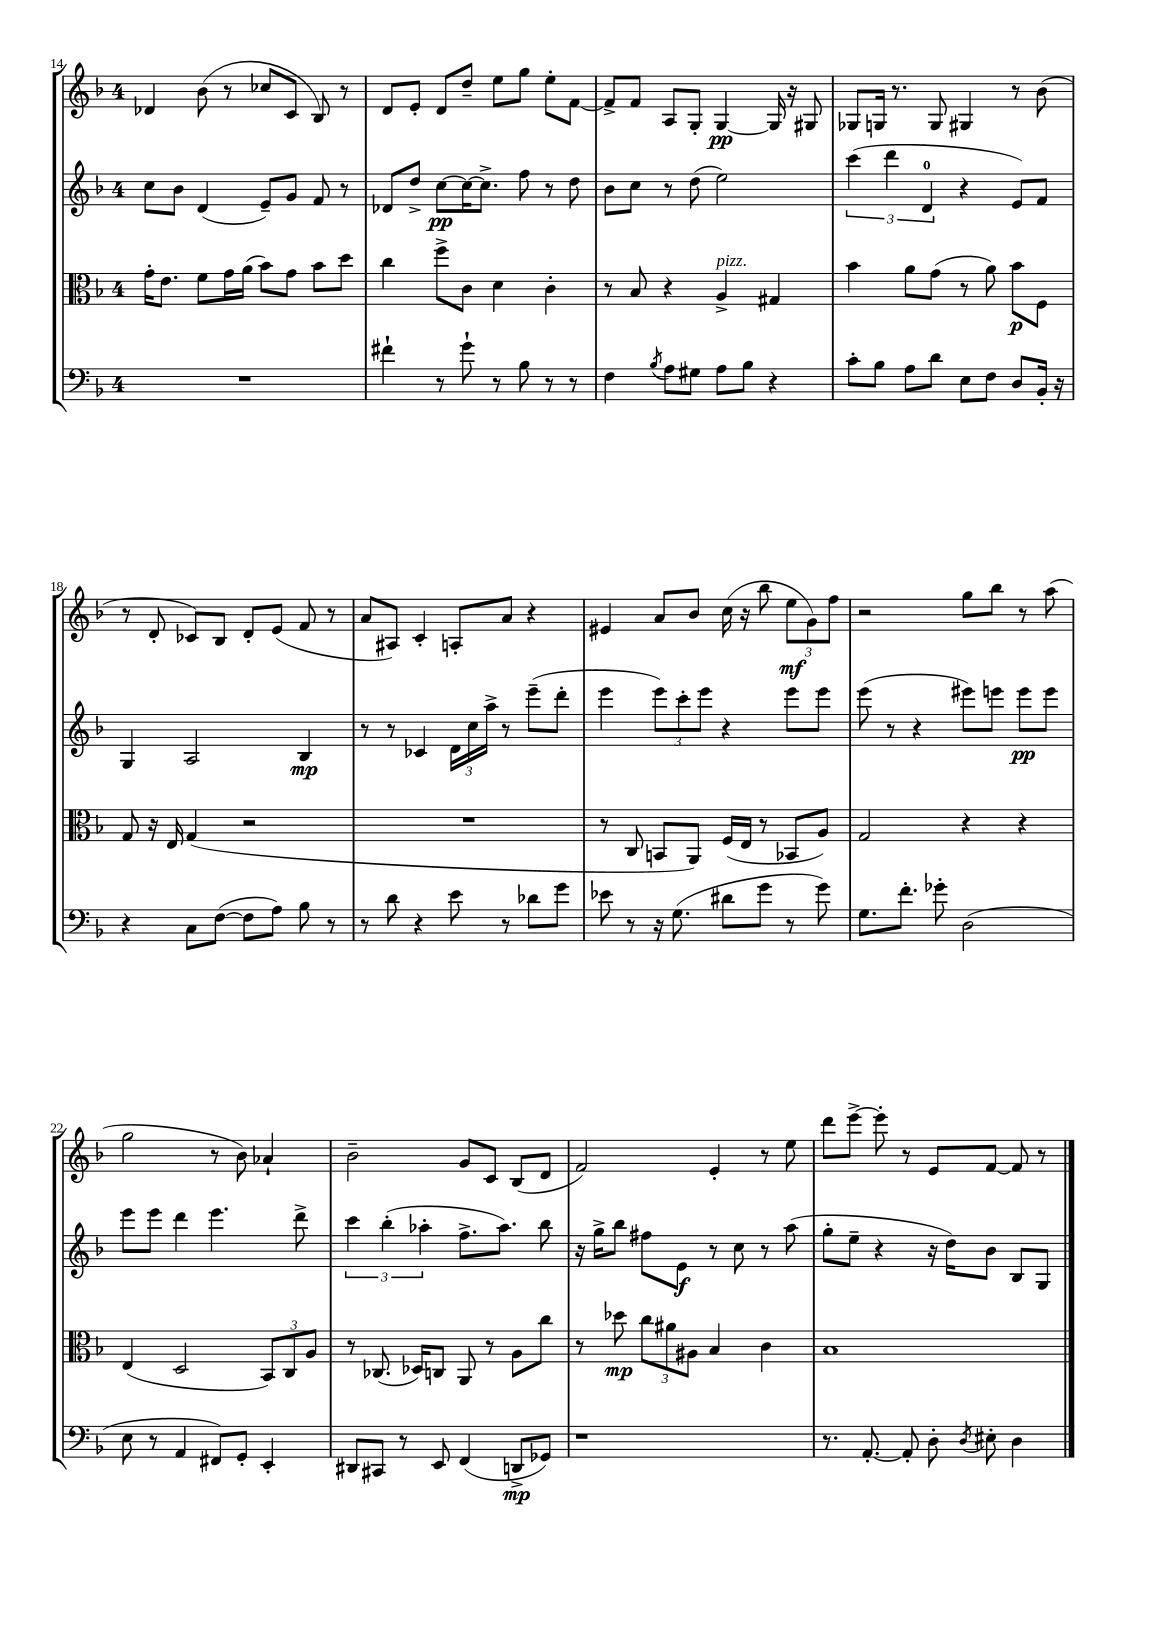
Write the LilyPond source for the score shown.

<<
\new StaffGroup <<
\new Staff = "s0" {
    \clef treble \key f \major \once \override Staff.TimeSignature.style = #'single-digit \time 4/4
    \autoBeamOff des'4 bes'8( r8 ces''8[ c'8] bes8) r8 |
    d'8[ e'8]-. d'8[ d''8]-- e''8[ g''8] e''8[-. f'8]~ |
    f'8[-> f'8] a8[ g8]-. g4~\pp g16 r16 gis8 |
    ges8[ g16] r8. g8 gis4 r8 bes'8( |
    r8 d'8-. ces'8[) bes8] d'8[-. e'8]( f'8 r8 |
    a'8[ ais8]) c'4-. a8[-. a'8] r4 |
    eis'4 a'8[ bes'8] c''16( r16 bes''8 \tuplet 3/2 { e''8[\mf g'8) f''8] } |
    r2 g''8[ bes''8] r8 a''8( |
    g''2 r8 bes'8) aes'4-! |
    bes'2-- g'8[ c'8] bes8[( d'8] |
    f'2) e'4-. r8 e''8 |
    d'''8[ e'''8]~-> e'''8-. r8 e'8[ f'8]~ f'8 r8 \bar "|." |
}
\new Staff = "s1" {
    \clef treble \key f \major \once \override Staff.TimeSignature.style = #'single-digit \time 4/4
    \autoBeamOff c''8[ bes'8] d'4( e'8[--) g'8] f'8 r8 |
    des'8[ d''8]-> c''8[~\pp c''16~ c''8.]-> f''8 r8 d''8 |
    bes'8[ c''8] r8 d''8( e''2) |
    \tuplet 3/2 { c'''4( d'''4 d'4-0 } r4 e'8[) f'8] |
    g4 a2 bes4\mp |
    r8 r8 ces'4 \tuplet 3/2 { d'16[ c''16 a''16]-> } r8 e'''8[--( d'''8]-. |
    e'''4 \tuplet 3/2 { e'''8[) c'''8-. e'''8] } r4 e'''8[ e'''8] |
    e'''8( r8 r4 eis'''8[) e'''8] e'''8[\pp e'''8] |
    e'''8[ e'''8] d'''4 e'''4. d'''8-> |
    \tuplet 3/2 { c'''4 bes''4-.( aes''4-. } f''8.[-> aes''8.]) bes''8 |
    r16 g''16[-> bes''8] fis''8[ e'8]\f r8 c''8 r8 a''8( |
    g''8[-. e''8]-- r4 r16 d''16[) bes'8] bes8[ g8] \bar "|." |
}
\new Staff = "s2" {
    \clef alto \key f \major \once \override Staff.TimeSignature.style = #'single-digit \time 4/4
    \autoBeamOff g'16[-. e'8.] f'8[ g'16 a'16]( bes'8[) g'8] bes'8[ d''8] |
    c''4 f''8[-> c'8] d'4 c'4-. |
    r8 bes8 r4 a4->^\markup { \italic "pizz." } gis4 |
    bes'4 a'8[ g'8]( r8 a'8) bes'8[\p f8] |
    g8 r16 e16 g4( r2 |
    R1 |
    r8 c8 b,8[ a,8]) f16[( e16] r8 bes,8[ a8]) |
    g2 r4 r4 |
    e4( d2 \tuplet 3/2 { bes,8[) c8 a8] } |
    r8 ces8.( des16[) c8] a,8 r8 a8[ c''8] |
    r8 des''8\mp \tuplet 3/2 { c''8[ ais'8 ais8] } bes4 c'4 |
    bes1 \bar "|." |
}
\new Staff = "s3" {
    \clef bass \key f \major \once \override Staff.TimeSignature.style = #'single-digit \time 4/4
    \autoBeamOff R1 |
    fis'4-! r8 g'8-! r8 bes8 r8 r8 |
    f4 \acciaccatura { bes8 } a8[ gis8] a8[ bes8] r4 |
    c'8[-. bes8] a8[ d'8] e8[ f8] d8[ bes,16]-. r16 |
    r4 c8[ f8]~( f8[ a8]) bes8 r8 |
    r8 d'8 r4 e'8 r8 des'8[ g'8] |
    ees'8 r8 r16 g8.( dis'8[ g'8] r8 g'8) |
    g8.[ f'8.]-. ges'8-. d2( |
    e8 r8 a,4 fis,8[) g,8]-. e,4-. |
    dis,8[ cis,8] r8 e,8 f,4( d,8[->\mp ges,8]) |
    r1 |
    r8. a,8.~-. a,8-. d8-. \acciaccatura { d8 } eis8-. d4 \bar "|." |
}
>>
>>
\layout { \context { \Score currentBarNumber = #14 } }
